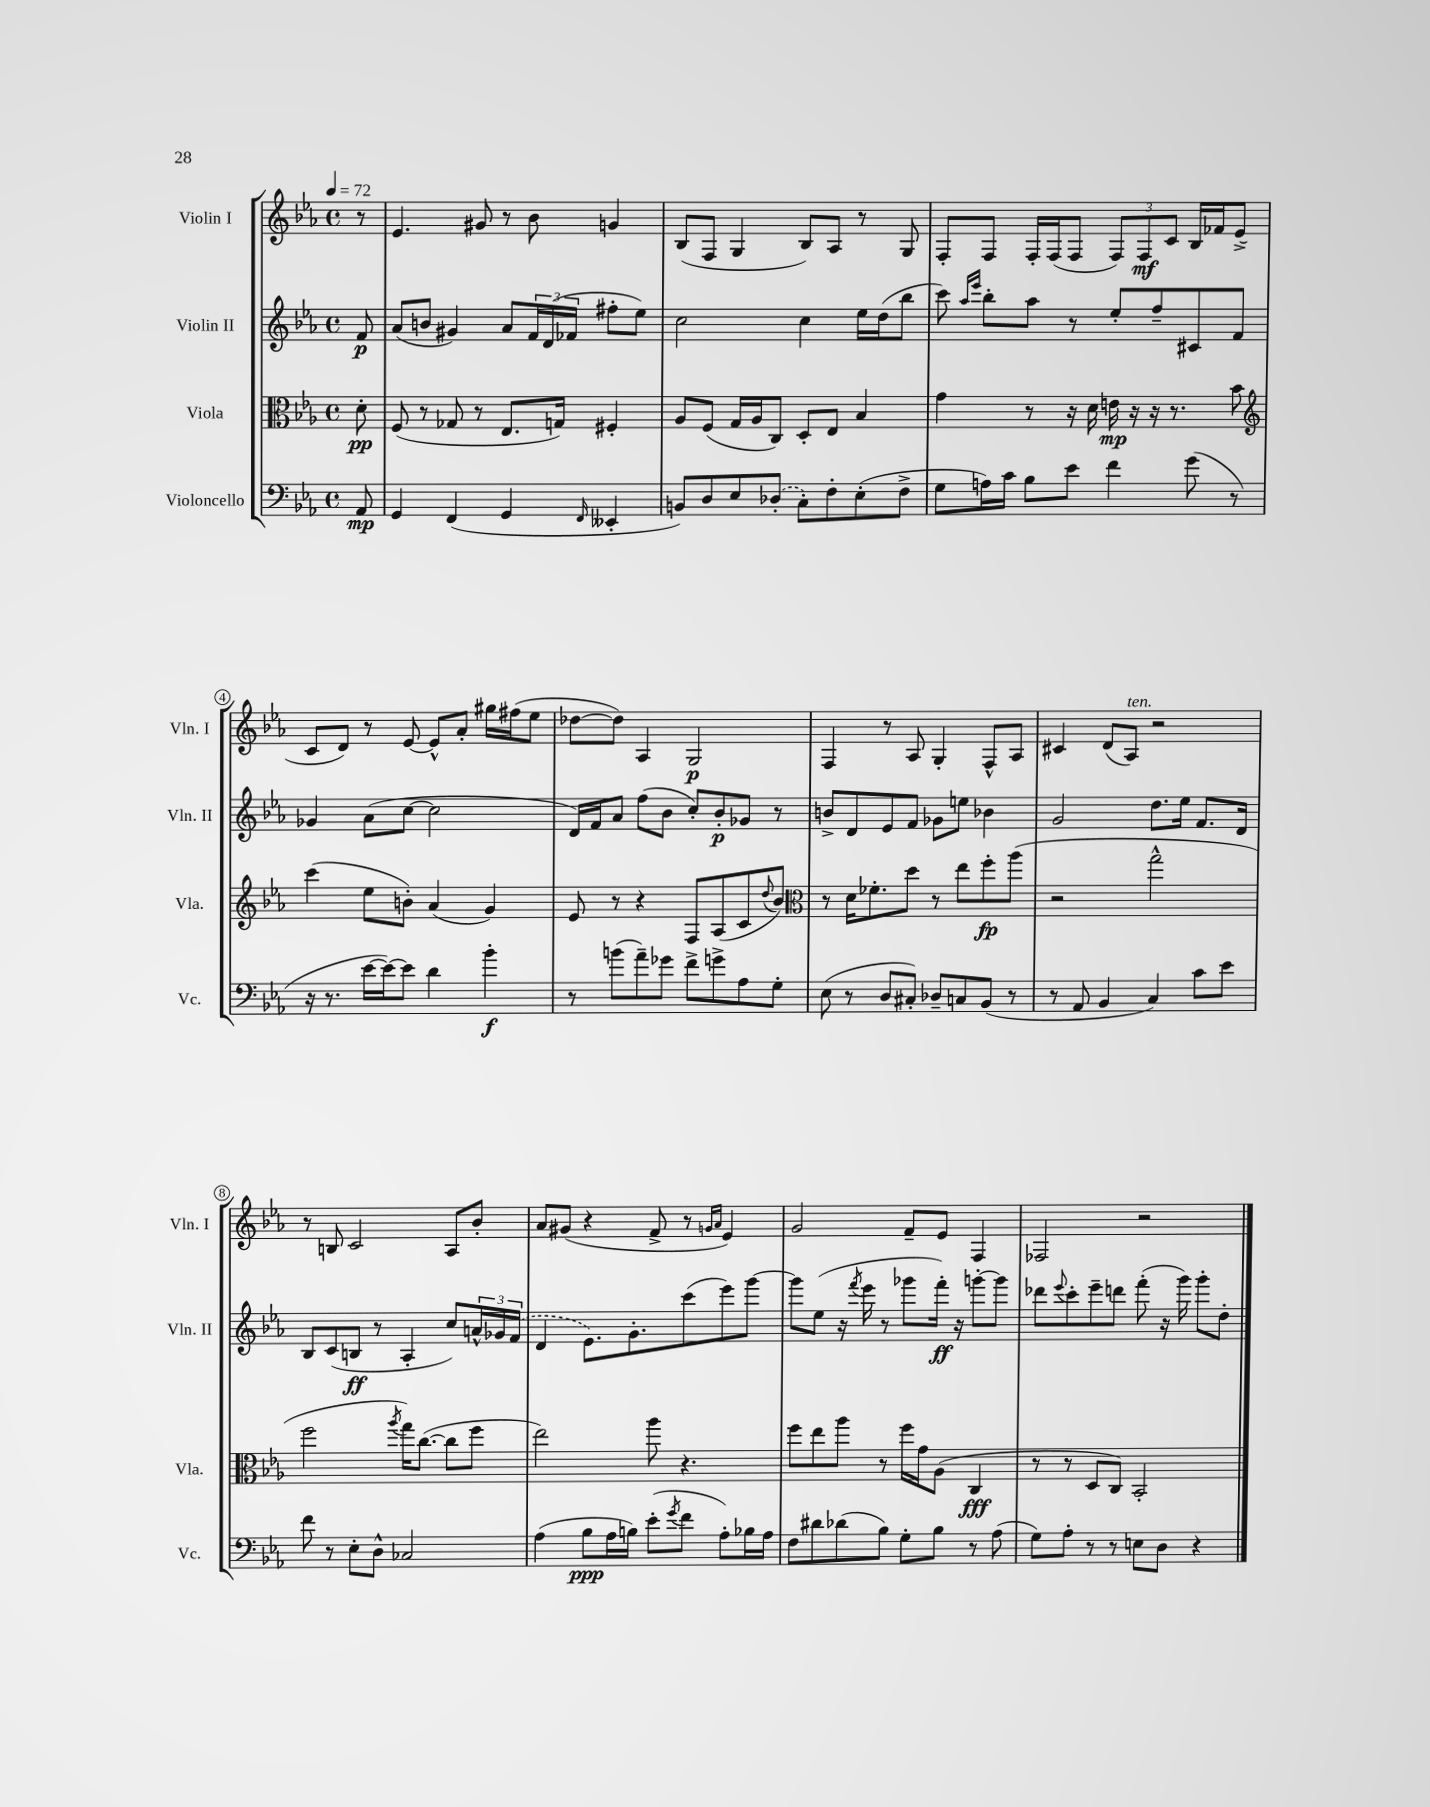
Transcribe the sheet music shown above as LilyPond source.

<<
\new StaffGroup <<
\new Staff = "s0" \with { instrumentName = "Violin I" shortInstrumentName = "Vln. I" } {
    \clef treble \key ees \major \defaultTimeSignature \time 4/4 \partial 8 \tempo 4 = 72
    r8 |
    ees'4. gis'8 r8 bes'8 g'4 |
    bes8( f8 g4 bes8) aes8 r8 g8 |
    f8-. f8 f16-. f16( f8 \tuplet 3/2 { f8) f8\mf c'8 } bes16 fes'16 ees'8->( |
    c'8 d'8) r8 ees'8~ ees'8-^ aes'8-. gis''16 fis''16( ees''8 |
    des''8~ des''8) aes4 g2\p |
    f4 r8 aes8 g4-. f8-^ aes8 |
    cis'4 d'8( aes8^\markup { \italic "ten." }) r2 |
    r8 b8 c'2 aes8 bes'8-. |
    aes'8 gis'8( r4 f'8-> r8 \grace { g'16 aes'16 } ees'4) |
    g'2 f'8-- ees'8 f4 |
    fes2 r2 \bar "|." |
}
\new Staff = "s1" \with { instrumentName = "Violin II" shortInstrumentName = "Vln. II" } {
    \clef treble \key ees \major \defaultTimeSignature \time 4/4 \partial 8
    f'8\p |
    aes'8( b'8 gis'4) aes'8 \tuplet 3/2 { f'16 d'16( fes'16 } fis''8-. ees''8) |
    c''2 c''4 ees''16 d''16( bes''8 |
    c'''8) \grace { aes''16 ees'''16 } bes''8-. aes''8 r8 ees''8-. f''8-- cis'8 f'8 |
    ges'4 aes'8( c''8~ c''2 |
    d'16) f'16 aes'8 f''8( bes'8 c''8-.) bes'8-.\p ges'8 r8 |
    b'8-> d'8 ees'8 f'8 ges'8 e''8 bes'4 |
    g'2 d''8. ees''16 f'8. d'16 |
    bes8 c'8( b8\ff r8 aes4-. c''8) \tuplet 3/2 { a'16-^ ges'16 \once \slurDashed f'16( } |
    d'4 ees'8.) g'8.-. c'''8( ees'''8) g'''8~ |
    g'''8 ees''8( r16 \acciaccatura { f'''8 } ees'''16 r8 ges'''8 f'''16-.\ff) r16 g'''8~-. g'''8 |
    des'''8 \appoggiatura { ees'''8 } c'''8-. ees'''8-- d'''8 f'''8-.( r16 g'''16) g'''8-. d''8-. \bar "|." |
}
\new Staff = "s2" \with { instrumentName = "Viola" shortInstrumentName = "Vla." } {
    \clef alto \key ees \major \defaultTimeSignature \time 4/4 \partial 8
    d'8-.\pp |
    f8( r8 ges8 r8 ees8. g16) fis4-. |
    aes8 f8( g16 aes16 c8) d8-. ees8 bes4 |
    g'4 r8 r16 d'16 e'16\mp r16 r16 r8. bes'8 |
    \clef treble c'''4( ees''8 b'8-.) aes'4( g'4) |
    ees'8 r8 r4 f8 aes8( c'8 \appoggiatura { d''8 } bes'8) |
    \clef alto r8 d'16 fes'8.-. d''8 r8 ees''8 f''8-.\fp aes''8( |
    r2 g''2-^ |
    f''2 \acciaccatura { aes''8 } g''16) c''8.~( c''8 f''8 |
    ees''2) aes''8 r4. |
    f''8 ees''8 aes''8 r8 f''16 g'16 aes8( c4\fff |
    r8 r8 d8 c8) bes,2-. \bar "|." |
}
\new Staff = "s3" \with { instrumentName = "Violoncello" shortInstrumentName = "Vc." } {
    \clef bass \key ees \major \defaultTimeSignature \time 4/4 \partial 8
    aes,8\mp |
    g,4 f,4( g,4 \grace { f,16 } eeses,4-. |
    b,8) d8 ees8 \once \slurDashed des8-.( c8-.) f8-. ees8-.( f8-> |
    g8 a16) c'16 bes8 ees'8 f'4 g'8( r8 |
    r16 r8. ees'16~ ees'16~) ees'8 d'4 bes'4-.\f |
    r8 b'8( aes'8--) ges'8 f'8-> g'8-> aes8 g8-. |
    ees8( r8 d8 cis8-.) des8-- c8 bes,8( r8 |
    r8 aes,8 bes,4 c4) c'8 ees'8 |
    f'8 r8 ees8-. d8-^ ces2 |
    aes4( bes8\ppp aes16 b16) ees'8-.( \acciaccatura { g'8 } f'8 aes8-.) bes16 aes16 |
    f8 dis'8 des'8( bes8) g8-. bes8 r8 aes8( |
    g8) aes8-. r8 r8 e8 d8 r4 \bar "|." |
}
>>
>>
\layout { \context { \Score \override BarNumber.stencil = #(make-stencil-circler 0.1 0.3 ly:text-interface::print) } }
